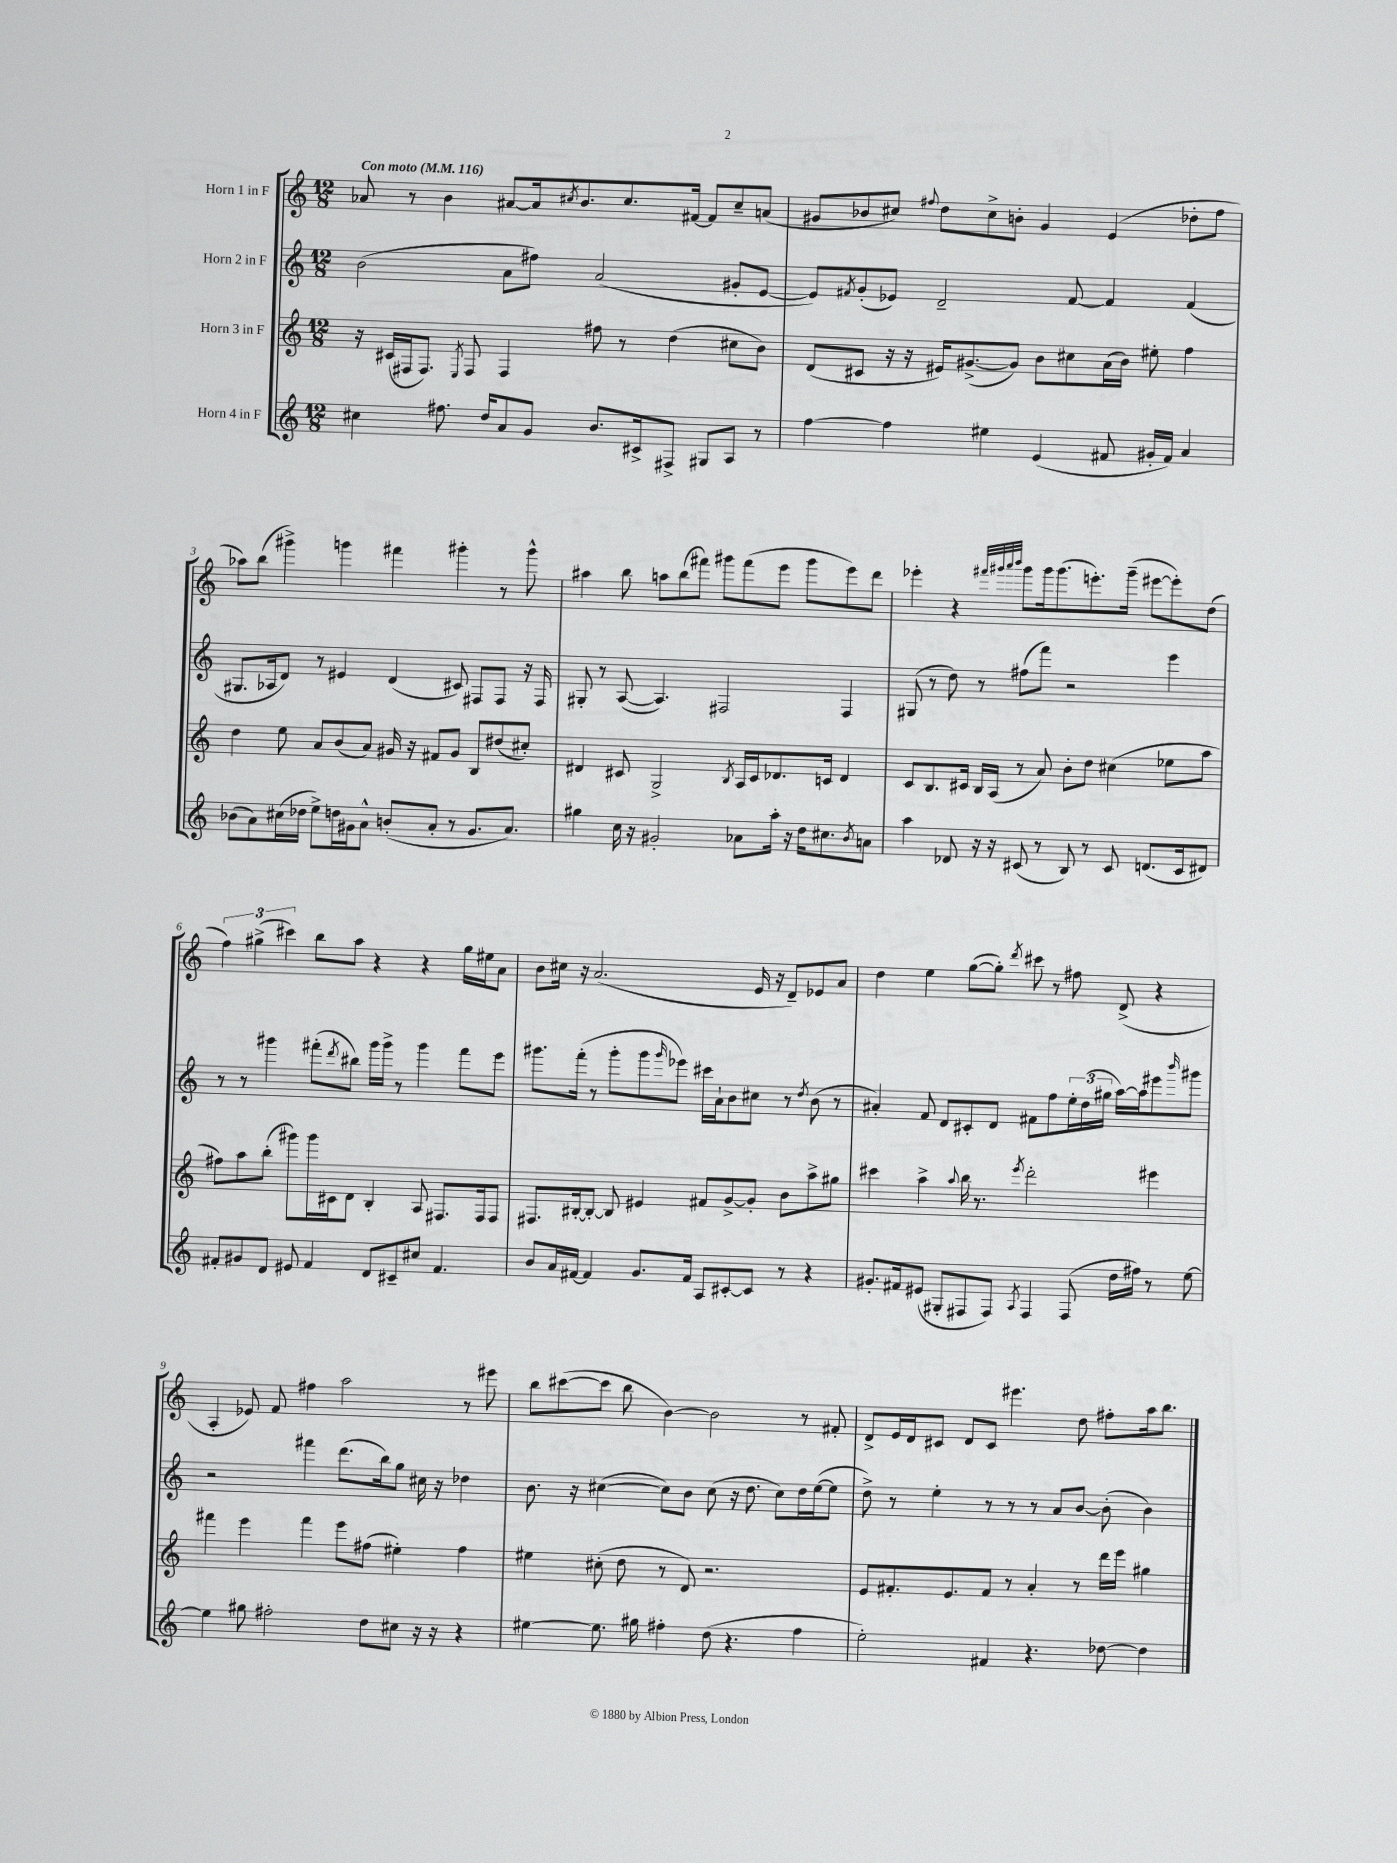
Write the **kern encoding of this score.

**kern	**kern	**kern	**kern
*part4	*part3	*part2	*part1
*staff4	*staff3	*staff2	*staff1
*I"Horn 4 in F	*I"Horn 3 in F	*I"Horn 2 in F	*I"Horn 1 in F
*clefG2	*clefG2	*clefG2	*clefG2
*k[]	*k[]	*k[]	*k[]
*M12/8	*M12/8	*M12/8	*M12/8
*MM116	*MM116	*MM116	*MM116
=1	=1	=1	=1
!	!	!	!LO:TX:a:B:t=Con moto
4cc#X\	16r	(2b\	8a-X/
.	(16c#X/LL	.	.
.	16F#X/J	.	8r
.	8.F#/J)	.	.
8.ff#X\	.	.	4b\
.	8qE/	.	.
.	8F#/	.	.
16dd/KL	.	.	.
8a/	4F#/	8a\L	[8a#X/L
8g/J	.	8ff#X\J)	16a#/k]
.	.	.	8qcc#X/
.	.	.	8.b/
8.b/L	8ff#X\	(2a/	.
.	8r	.	8.cc#/
16c#X^/k	.	.	.
8F#X^/J	(4dd\	.	.
.	.	.	[16f#X/Jk
8G#X/L	.	.	8f#/L]
8A/J	8cc#X\L	8g#X'/L	8cc#~/
8r	8b\J)	[8e/J	(8an/J
=2	=2	=2	=2
[4ff\	(8d/L	8e/L])	8g#X/L
.	.	8qf#X/	.
.	8c#X/J	(8g'/	8b-X/
4ff\]	16r	8e-X/J)	8cc#X/J)
.	16r	.	.
.	.	.	8qqff#X/
.	16e#X/KL)	2d~/	8dd\L
.	([8.g#X^/	.	.
4ee#X\	.	.	8cc#^\
.	8g#/J])	.	8bn'\J
(4e/	8b\L	.	4g#/
.	8cc#X\	[8f#/	.
8f#X/	(16a\L	4f#/]	(4e/
.	16b\JJ)	.	.
16g#X'/LL	8ee#X'\	.	.
16f#/JJ)	.	.	.
4a/	4ff\	(4f#/	8dd-X'\L
.	.	.	8ff#\J
!!LO:LB:g=z
=3	=3	=3	=3
(8b-X\L	4dd\	8.G#X/L	8aa-X\L)
8a\)	.	.	(8bb\J
.	.	16A-X/k	.
(16cc#X\L	8ee\	8d/J)	4ggg#X^\)
16dd-X\JJ	.	.	.
8ee^\L)	8a/L	8r	.
16ddn\L	(8b/	4e#X/	4gggn\
16g#X\J	.	.	.
8a^^\J	8a/J)	.	.
(8bn'/L	16g#X/	(4d/	4fff#X\
.	16r	.	.
8a'/J	8f#X/L	.	.
8r	8g#/J	8c#X/)	4ggg#X'\
8.g#/L	8B/L	8F#X/L	.
.	(8dd#X/	8F#/J	8r
8.a/J)	.	.	.
.	8cc#X'/J)	16r	8ggg#^^\
.	.	16F#/	.
=4	=4	=4	=4
4gg#X\	4d#X/	8G#X'/	4aa#X\
.	.	8r	.
16cc\	8c#X/	([8A/	8bb\
16r	.	.	.
2g#X'/	2G^/	4.A/])	8aan\L
.	.	.	(8bb\
.	.	.	8fff#X\J)
.	.	2F#X/	8ggg#X\L
.	8qB/	.	.
8a-X\L	16A/LL	.	(8fff#\
.	16c#/J	.	.
16aa'\Jk	8.d-X/	.	8eee\J
16r	.	.	.
16dd\KL	.	.	8ggg#\L
8.cc#X\	16cn/Jk	.	.
.	4d-/	4F#/	8eee\)
8qb/	.	.	.
8an\J	.	.	8ddd\J
=5	=5	=5	=5
4aa\	8c/L	(8G#X/	4eee-X'\
.	8.B/	8r	.
8d-X/	.	8dd\)	4r
.	16c#X/Jk	.	.
16r	16B/LL	8r	.
16r	(16A/JJ	.	.
.	.	.	32qqfff#X/LLL
.	.	.	32qqggg#X/
.	.	.	32qqaaa/
.	.	.	32qqbbb/JJJ
(8c#X/	8r	(8ff#X\L	8ggg#\L
8r	8a/)	8fff\J)	16ggg#\k
.	.	.	(8.ggg#\
8B/)	8b'\L	2r	.
8r	8dd\J	.	8.eeen'\)
8c#/	(4cc#X\	.	.
.	.	.	(16ggg#~\Jk
(8.dn/L	.	.	[8eee#X\L
.	8ee-X\L	4eee\	8eee#'\])
16c#/k	.	.	.
8d#X/J)	8aa\J	.	(8dd\J
!!LO:LB:g=z
=6	=6	=6	=6
8f#X'/L	8ff#X\L)	8r	6ff\)
8g#X/	8aa\	8r	.
.	.	.	(6gg#X^\
8d/J	(8bb'\J	4ggg#X\	.
.	.	.	6ccc#X\)
8e#X/	8ggg#X\L)	.	.
4f#/	16ggg#\L	(8fff#X'\L	8bb\L
.	16c#X\J	.	.
.	.	8qddd/	.
.	8d\J	8bb#X\J)	8aa\J
8d/L	4B'/	16ggg#\LL	4r
.	.	16ggg#^\JJ	.
8c#X~/	.	8r	.
8cc#X/J	8A/	4ggg#\	4r
4.f#/	8.F#X/L	.	.
.	.	8fff#\L	16gg#\LL
.	16F#/k	.	16ee#X\J
.	8F#/J	8eee\J	8a\J
=7	=7	=7	=7
8b/L	8.F#X/L	8.ggg#X\L	8b\L
16a/L	.	.	16cc#X\Jk
[16f#X/JJ	[16B#X'/k	(16fff'\Jk	16r
4f#/]	8B#'/J_	8r	(2.a/
.	8B#/]	8ggg#'\L	.
8.g/L	4e#X/	8ggg#\	.
.	.	16qqggg#/	.
.	.	8eee-X\J)	.
16f#/Jk	.	.	.
8A/L	8f#X/L	16ccc#X\LL	.
.	.	16a`\J	.
[8c#X'/	[8g^/	8b\	.
8c#/J]	8g'/J]	8cc#X\J	16e/
.	.	.	16r
8r	8b\L	8r	8d~/L)
.	.	8qdd/	.
4r	8aa^\	(8b\	8e-X/
.	8gg#X\J	8r	8a/J
=8	=8	=8	=8
8.g#X'/L	4ccc#X\	4a#X'/)	4dd\
16f#X/k	.	.	.
(8e#X/J	4aa^\	8f/	4ee\
8G#X'/L	.	8d/L	.
.	8qqaa/	.	.
8F#X/	16bb\	8c#X'/	([8gg\L
.	8.r	.	.
8F#/J)	.	8d/J	8gg'\J])
8qA/	8qeee/	.	8qddd/
4F#/	2ddd'\	8f#X\L	8ccc#X\
.	.	8ff\	8r
(8F#/	.	24ee'\L	8ff#X\
.	.	(24dd\	.
.	.	24gg#X\JJ	.
16dd\LL	.	[16aa\LL)	(8d^/
16ff#X\JJ)	.	16aa\J]	.
8r	4eee#X\	8eee#X\	4r
.	.	16qqbbb/	.
[8ee\	.	8ggg#X\J	.
!!LO:LB:g=z
=9	=9	=9	=9
4ee\]	4fff#X\	2r	4A'/
8gg#X\	4eee\	.	8e-X/)
2ff#X'\	.	.	8f/
.	4fff#\	4fff#X\	4ff#X\
.	8eee\L	(8.ddd\L	2aa\
8dd\L	(8ff#X\J	.	.
.	.	16bb\k)	.
8cc#X\J	4ee#X'\)	8gg\J	.
16r	.	16cc#X\	.
16r	.	16r	.
4r	4ff#\	4dd-X\	8r
.	.	.	8eee#X\
=10	=10	=10	=10
[4ee#X\	4ee#X\	8.b\	8bb\L
.	.	.	([8ccc#X\
.	.	16r	.
8.ee#\]	(8cc#X'\	([4cc#X\	8ccc#\J]
.	8dd\	.	8bb\
16gg#X\	.	.	.
4ff#X'\	8r	8cc#\L])	[4b\)
.	8d/)	8b\J	.
(8dd\	2.r	(8cc#\	2b\]
4.r	.	16r	.
.	.	8.dd\	.
.	.	8cc#\L)	.
4ff#\	.	16dd\L	8r
.	.	([16ee\J	.
.	.	8ee\J]	8f#X'/
=11	=11	=11	=11
2ee'\)	8e/L	8dd^\)	8d^/L
.	8.f#X'/	8r	16e/L
.	.	.	16d/J
.	.	4ee'\	8c#X/J
.	8.e/	.	.
.	.	.	8d/L
4f#X/	8f#/J	8r	8c#/J
.	8r	8r	4.eee#X\
4.r	4a'/	8r	.
.	.	8a/L	.
.	8r	[8b/J	8dd\
[8dd-X\	16ddd\LL	(8b'\]	8ff#X'\L
.	16eee\JJ	.	.
4dd-\]	4gg#X\	4b\)	16aa\k
.	.	.	8.bb\J
==	==	==	==
*-	*-	*-	*-
